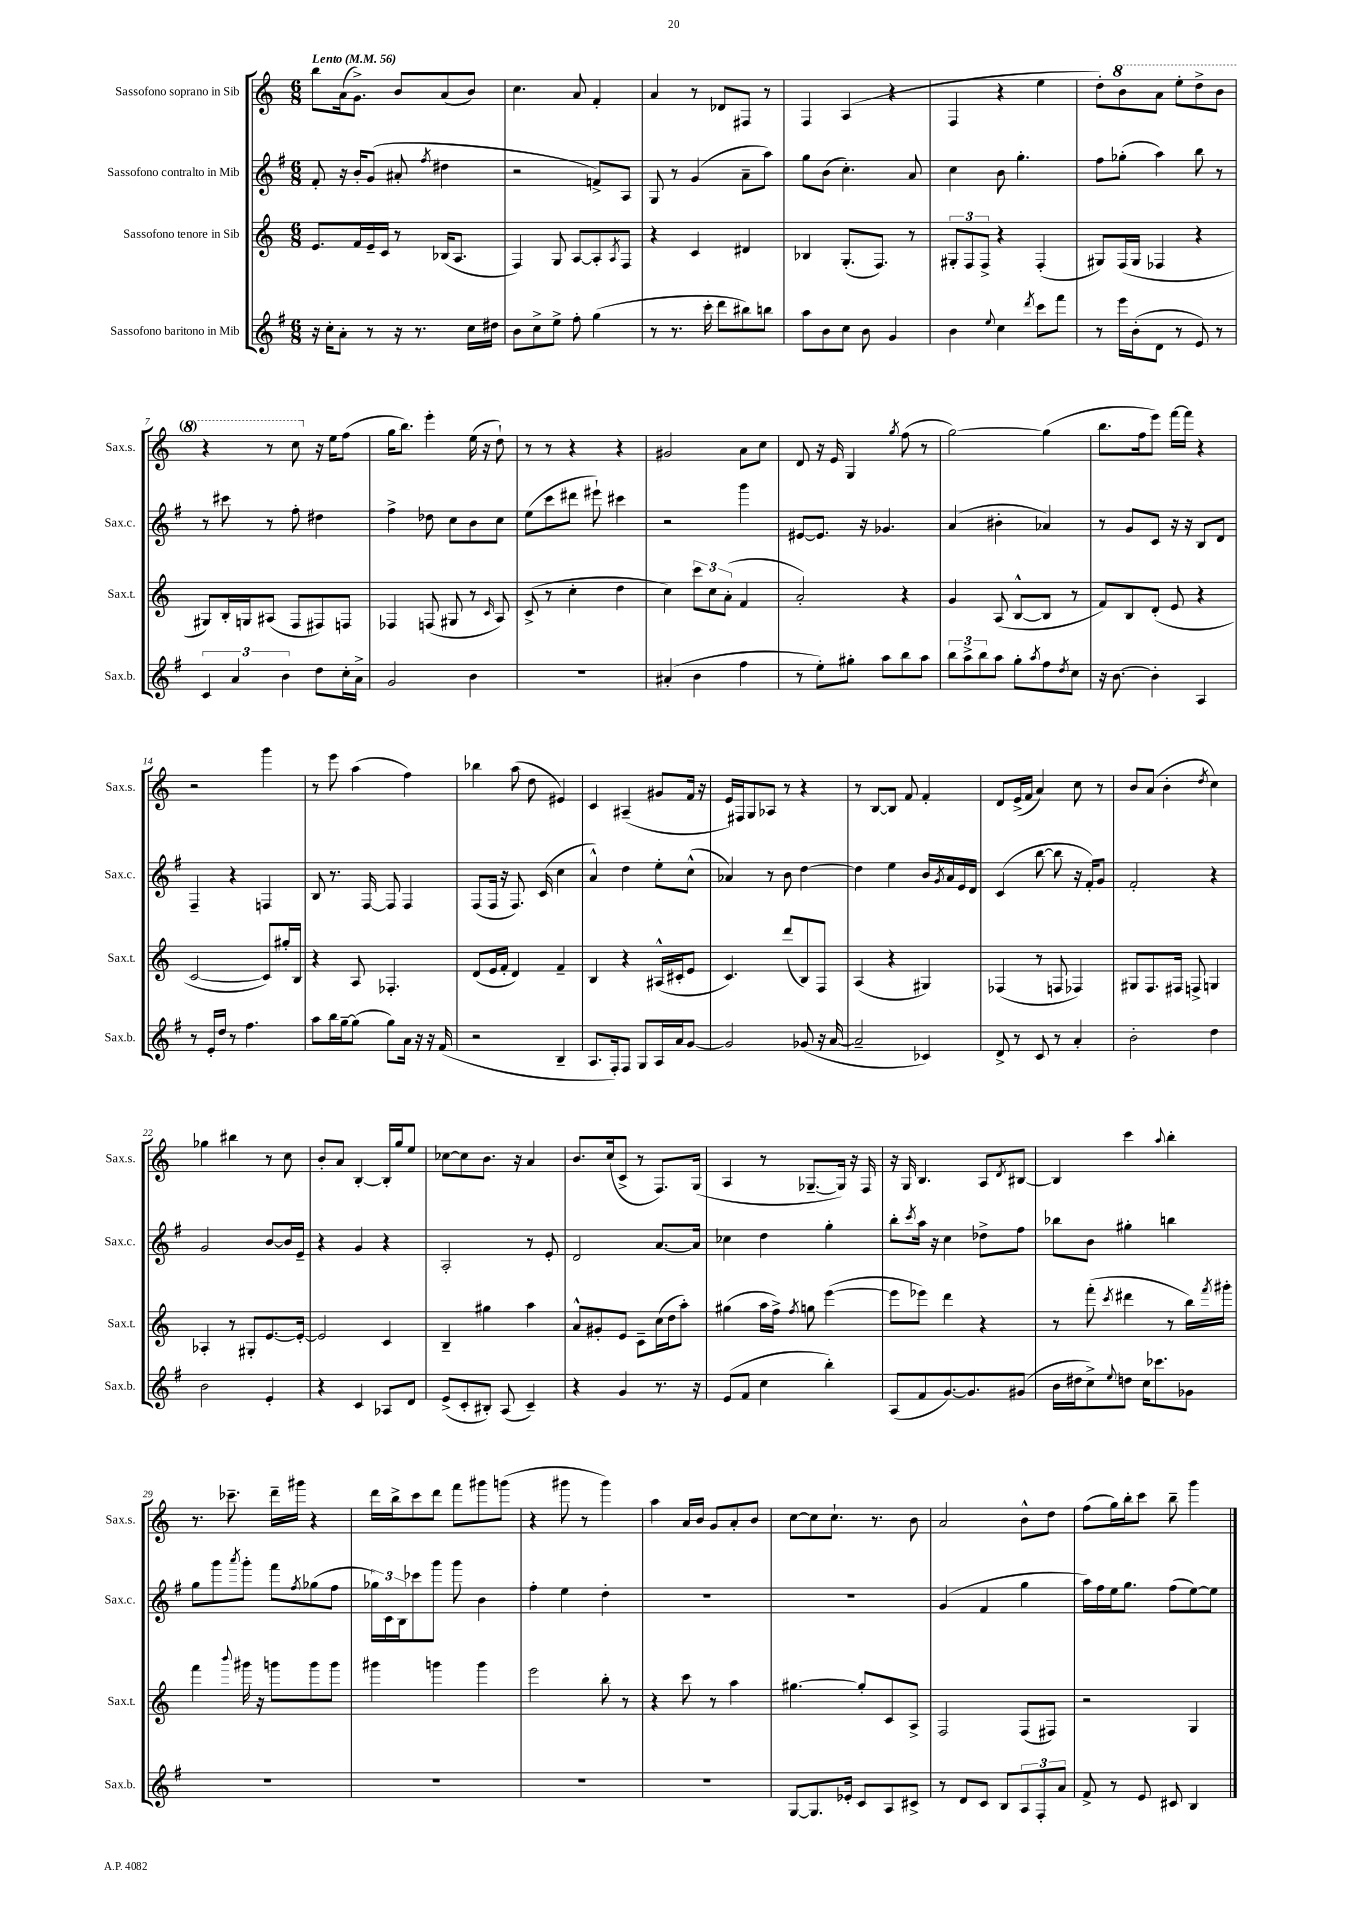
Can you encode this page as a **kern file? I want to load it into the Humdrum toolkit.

**kern	**kern	**kern	**kern
*staff4	*staff3	*staff2	*staff1
*clefG2	*clefG2	*clefG2	*clefG2
*k[f#]	*k[]	*k[f#]	*k[]
*M6/8	*M6/8	*M6/8	*M6/8
*MM56	*MM56	*MM56	*MM56
16r	8.e	8f#'	8bb
16cc'	.	.	.
8a'	.	16r	(16a
.	16f	16b'	8.g^)
8r	16e~	(8g	.
.	16c	.	.
16r	8r	8a#'	8b
8.r	.	.	.
.	.	8qff#	.
.	(16B-	4dd#	(8a
.	8.A	.	.
16cc	.	.	8b)
16dd#	.	.	.
=	=	=	=
8b	4F)	2r	4.cc
8cc^	.	.	.
8ee^	8G	.	.
8ff#'	[8A	.	8a
(4gg	8A']	8f^)	4f'
.	8qA	.	.
.	8F	8A	.
=	=	=	=
8r	4r	8G	4a
8.r	.	8r	.
.	4c	(4g	8r
16ccc'	.	.	.
8ddd	.	.	8d-
8bb#)	4d#	8a~	8F#
8bb	.	8aa)	8r
=	=	=	=
8aa	4B-	8gg	4F
8b	.	(8b	.
8cc	(8.G'	4.cc')	(4A
8b	.	.	.
.	8.F)	.	.
4g	.	.	4r
.	8r	8a	.
=	=	=	=
4b	12G#'	4cc	4F
.	12F	.	.
.	12F^	.	.
8qqee	.	.	.
4cc	4r	8b	4r
.	.	4.gg'	.
8qddd	.	.	.
8ccc	(4F'	.	4ee
8fff#	.	.	.
=	=	=	=
8r	8G#)	8ff#	8dd')
16eee	(16F	(8gg-'	8bb
(16b'	16G#	.	.
8d	4F-	4aa)	8aa
8r	.	.	8eee'
8e)	4r	8bb	8ddd^
8r	.	8r	8bb
=	=	=	=
6c	8G#)	8r	4r
.	16B'	8ccc#	.
6a	.	.	.
.	16G	.	.
.	(8A#	8r	8r
6b	.	.	.
.	8F	8ff#'	8ccc
8dd	8F#)	4dd#	16r
.	.	.	16ee
16cc'	8F	.	(8ff
16a^	.	.	.
=	=	=	=
2g	4F-	4ff#^	16gg
.	.	.	8.bb)
.	(8F	8dd-	4eee'
.	8G#	8cc	.
4b	8r	8b	(16ee
.	.	.	16r
.	16qqc	.	.
.	8A)	8cc	8dd`)
=	=	=	=
2.r	(8c^	(8ee	8r
.	8r	8ccc	8r
.	4cc'	8ddd#	4r
.	.	8eee#`)	.
.	4dd	4ccc#	4r
=	=	=	=
(4a#'	4cc)	2r	2g#
4b	12ccc	.	.
.	12cc	.	.
.	(12a'	.	.
4ff#	4f	4ggg	8a
.	.	.	8cc
=	=	=	=
8r	2a')	[8e#	8d
8ee')	.	8.e#]	16r
.	.	.	16e
8gg#'	.	.	4G
.	.	16r	.
8aa	.	4.g-	.
.	.	.	8qgg
8bb	4r	.	(8ff
8aa	.	.	8r
=	=	=	=
12bb	4g	(4a	[2gg)
12aa^	.	.	.
12bb	.	.	.
8aa	(8A	4b#'	.
8gg'	[8B^^	.	.
8qaa	.	.	.
8ff#	8B]	4a-)	(4gg]
8qdd	.	.	.
8cc	8r	.	.
=	=	=	=
16r	8f)	8r	8.bb
[8.b	.	.	.
.	8B	8g	.
.	.	.	16ff
4b']	(8d'	8c	8eee)
.	8e	16r	[16fff
.	.	16r	16fff]
4A	4r	8B	4r
.	.	8d	.
=	=	=	=
8r	[2c	4F#~	2r
16e'	.	.	.
16dd	.	.	.
8r	.	4r	.
4.ff#	.	.	.
.	8c])	4F	4ggg
.	16gg#'	.	.
.	16B	.	.
=	=	=	=
8aa	4r	8B	8r
16bb	.	8.r	8eee
[16gg~	.	.	.
(8gg]	8A	.	(4aa
.	.	[16F#	.
8gg)	4.F-'	8F#]	.
16a	.	4F#	4ff)
16r	.	.	.
16r	.	.	.
(16f#	.	.	.
=	=	=	=
2r	(8d	(8F#	4bb-
.	16e	16F#	.
.	16f'	16r	.
.	4d)	8.F#)	(8aa
.	.	.	8dd
.	.	(16c	.
4B~	4f~	4cc	4e#)
=	=	=	=
8.A	4B	4a^^)	4c
16F#')	.	.	.
8F#	4r	4dd	(4A#~
8G	.	.	.
16A	(16A#^^	8ee'	8g#
16a	16c#'	.	.
[8g	8e	(8cc^^	16f
.	.	.	16r
=	=	=	=
2g]	4.c)	4a-)	16e)
.	.	.	16F#
.	.	.	8G
.	.	8r	8A-
.	(8ddd	8b	8r
(8g-	8B)	[4dd	4r
16r	8F	.	.
[16a	.	.	.
=	=	=	=
2a~]	(4A	4dd]	8r
.	.	.	[8B
.	4r	4ee	8B]
.	.	.	8f
4c-)	4G#)	16b	4f'
.	.	8qg	.
.	.	16a	.
.	.	16e	.
.	.	16d	.
=	=	=	=
8d^	(4F-	(4c	8d
8r	.	.	(16e^
.	.	.	16f
8c	8r	[8bb	4a)
8r	8F	8bb]	.
4a'	4F-)	16r	8cc
.	.	16f#')	.
.	.	8g	8r
=	=	=	=
2b'	8G#	2f#'	8b
.	8.F	.	(8a
.	.	.	4b'
.	16F#	.	.
.	8F^	.	.
.	.	.	8qdd
4dd	4G	4r	4cc)
=	=	=	=
2b	4A-'	2g	4gg-
.	8r	.	4bb#
.	8G#'	.	.
4e'	[8.e	[8b	8r
.	.	16b]	8cc
.	16e'_	16e~	.
=	=	=	=
4r	2e]	4r	8b'
.	.	.	8a
4c	.	4g	[4B'
8A-	4c	4r	16B']
.	.	.	16gg
8d	.	.	8ee
=	=	=	=
(8e^	4B~	2A'	[8cc-
8c'	.	.	8cc-]
8B#')	4gg#	.	8.b
(8A	.	.	.
.	.	.	16r
4c~)	4aa	8r	4a
.	.	8e'	.
=	=	=	=
4r	8a^^	2d	8.b
.	8g#'	.	.
.	.	.	(16cc
4g	8e	.	8c^
.	8c~	.	8r
8.r	(16cc	[8.a	8.F)
.	16dd	.	.
.	8aa')	.	.
16r	.	16a]	(16G
=	=	=	=
(8e	(4gg#	4cc-	4A
8f#	.	.	.
4cc	16aa	4dd	8r
.	16ff^)	.	.
.	8qff	.	.
.	8gg	.	[8.G-~
4bb')	([4eee	4gg'	.
.	.	.	16G-])
.	.	.	16r
.	.	.	16F
=	=	=	=
(8A	8eee]	8bb'	16r
.	.	.	16G
.	.	8qccc	.
8f#	8eee-)	16aa	4.B
.	.	16r	.
[8.g)	4ddd	4cc	.
8.g]	.	.	.
.	4r	8dd-^	8A
.	.	.	8qd
(8g#	.	8ff#	[8B#
=	=	=	=
16b	8r	8bb-	4B#]
16dd#	.	.	.
8cc^)	(8fff'	8b	.
8qqee	8qccc	.	.
8dd	4ddd#	4gg#'	4ccc
16cc	.	.	.
8.ccc-	.	.	.
.	.	.	8qqaa
.	8r	4bb	4bb'
8g-	16bb)	.	.
.	8qfff	.	.
.	16ggg#'	.	.
=	=	=	=
2.r	4fff	8gg	8.r
.	.	8ggg	.
.	.	.	8.ccc-~
.	8qqbbb	8qaaa	.
.	16ggg#	8ggg'	.
.	16r	.	.
.	8ggg	8fff#	16ddd~
.	.	.	16ggg#
.	.	8qff#	.
.	8ggg	(8gg-	4r
.	8ggg	8ff#	.
=	=	=	=
2.r	4ggg#	24gg-)	16ddd
.	.	24c	.
.	.	.	16bb^
.	.	24B	.
.	.	8ccc-	8ccc
.	4ggg	8ggg	8ddd
.	.	8ggg	8fff
.	4ggg	4b	8ggg#
.	.	.	(8ggg
=	=	=	=
2.r	2eee	4ff#'	4r
.	.	4ee	8ggg#
.	.	.	8r
.	8bb'	4dd'	4ggg#)
.	8r	.	.
=	=	=	=
2.r	4r	2.r	4aa
.	8ccc	.	16a
.	.	.	16b
.	8r	.	8g
.	4aa	.	8a'
.	.	.	8b
=	=	=	=
[8G	[4.gg#	2.r	[8cc
8.G]	.	.	8cc]
.	.	.	8.cc`
16e-'	.	.	.
8c	8gg#']	.	.
.	.	.	8.r
8A	8c	.	.
8c#^	8A^	.	8b
=	=	=	=
8r	2F	(4g	2a
8d	.	.	.
8c	.	4f#	.
8B	.	.	.
12A	(8F	4gg	8b^^
12F#'	.	.	.
.	8F#)	.	8dd
12a	.	.	.
=	=	=	=
8f#^	2r	16aa)	(8ff
.	.	16ff#	.
8r	.	16ee	16gg)
.	.	8.gg	16bb'
8e	.	.	8ccc
8c#	.	(8ff#	8bb~
4B	4G	[8ee)	4ggg
.	.	8ee]	.
==	==	==	==
*-	*-	*-	*-
